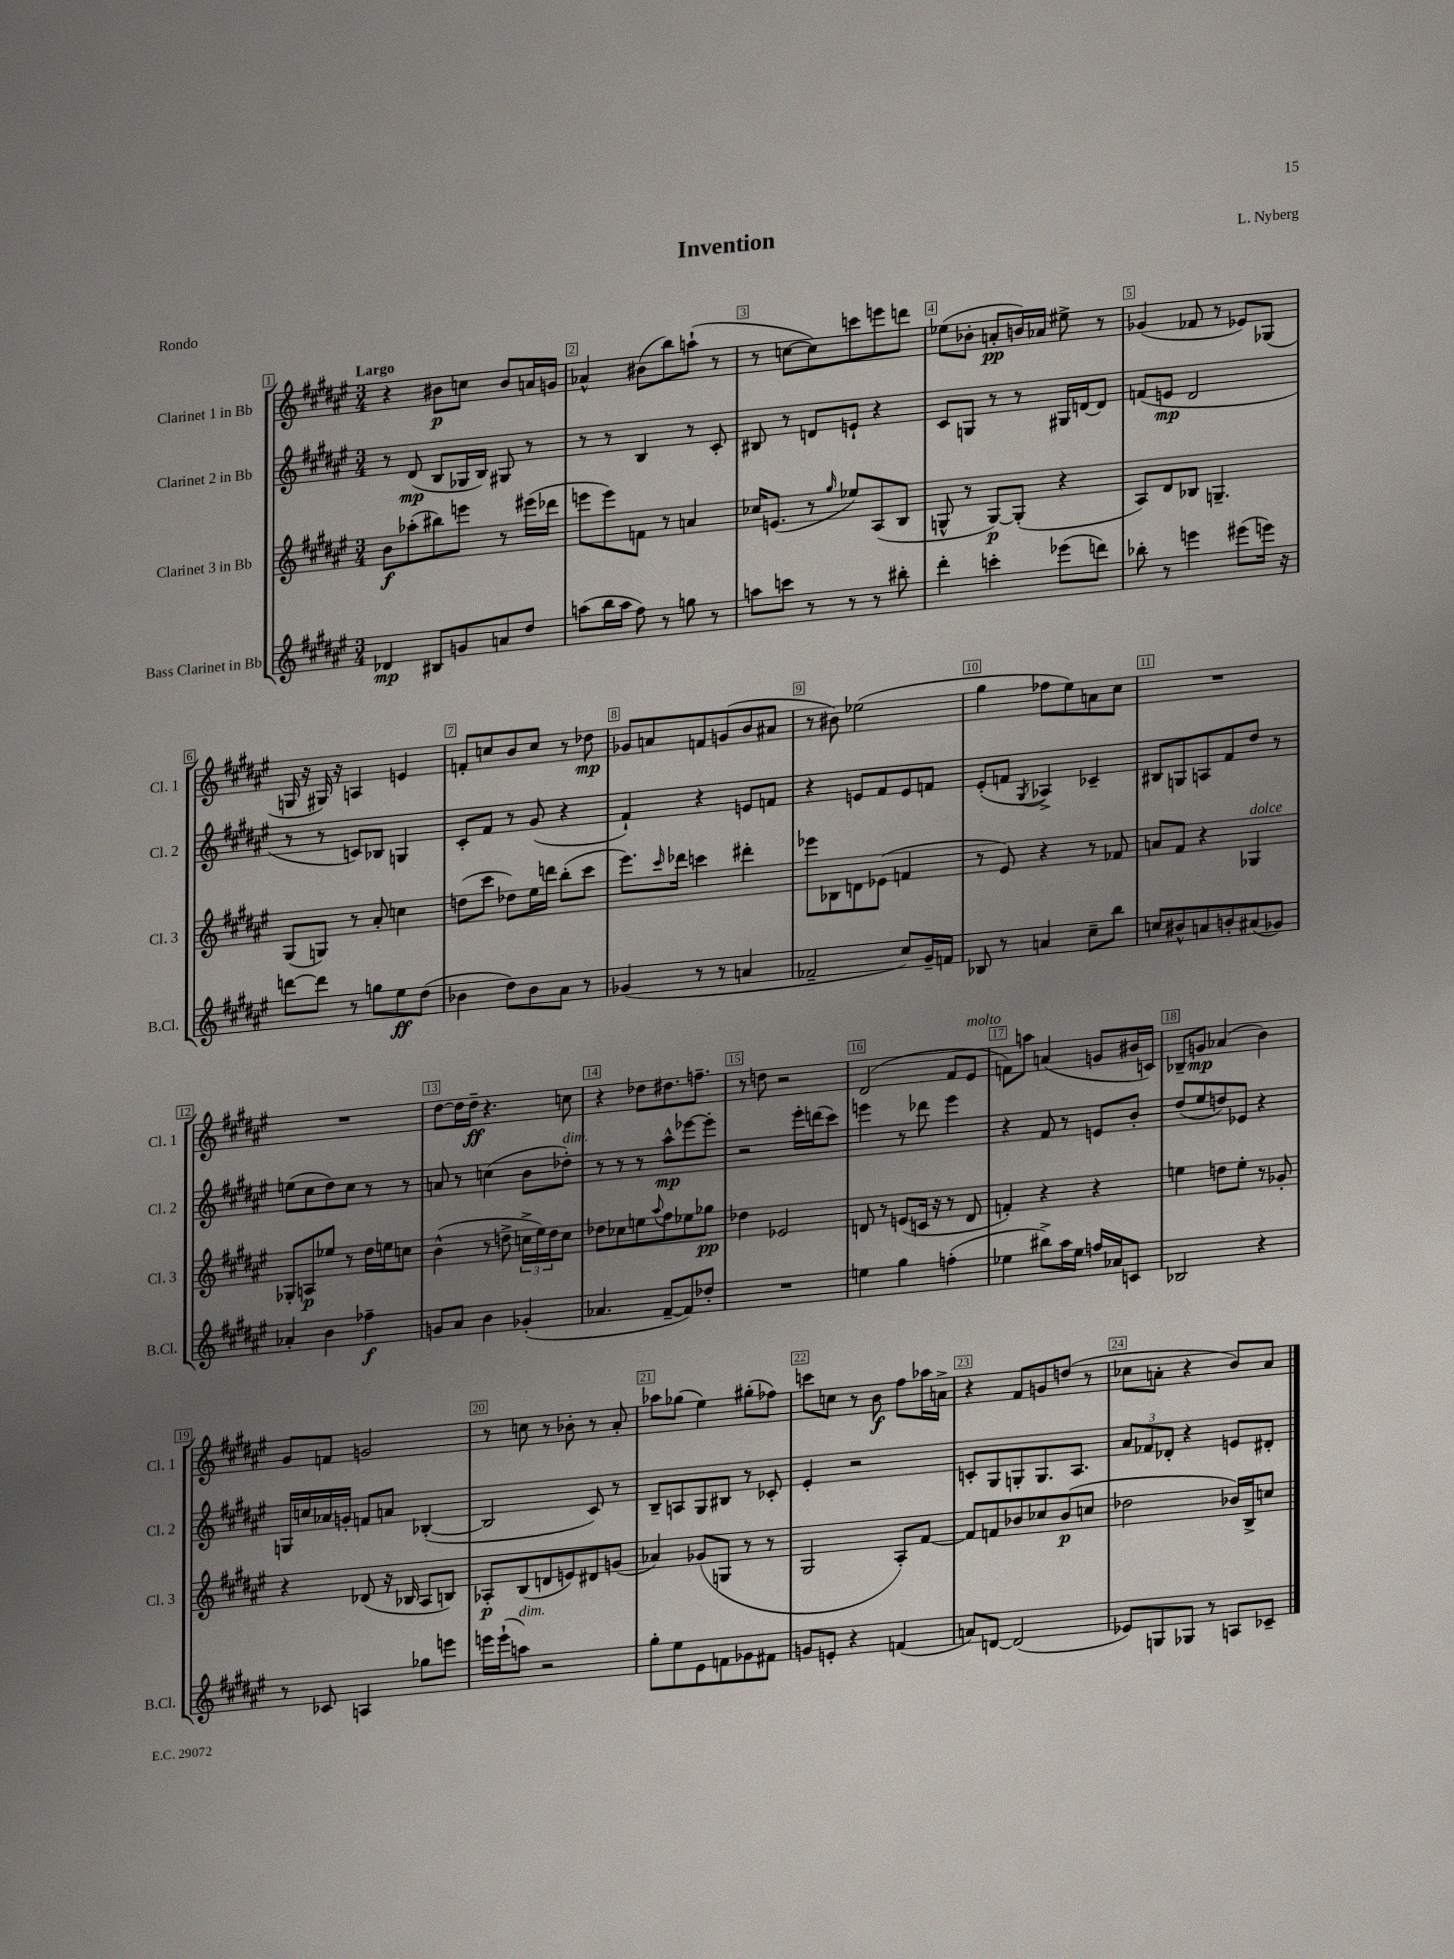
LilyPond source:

\header { title = "Invention" composer = "L. Nyberg" piece = "Rondo" }
<<
\new StaffGroup <<
\new Staff = "s0" \with { instrumentName = "Clarinet 1 in Bb" shortInstrumentName = "Cl. 1" } {
    \clef treble \key fis \major \numericTimeSignature \time 3/4 \tempo "Largo"
    r4 bis'8\p c''8 bis'8 a'16 g'16 |
    aes'4-^ bis'8( b''8) a''8-!( r8 |
    r8 c''8~ c''8) c'''8 e'''8 d'''8 |
    ees''8( bes'8-. a'8-.\pp b'16) aes'16 eis''8-> r8 |
    ges'4( fes'8 r8 ees'8) ges8( |
    g16 r16 gis16) r16 a4 e'4 |
    f'8-. c''8 b'8 c''8 r8 des''8\mp |
    ges'8 a'8 f'8 g'8( b'8 ais'8 |
    r8 bis'8) ees''2( |
    gis''4 fes''8 eis''8) a'8 cis''8 |
    R2. |
    R2. |
    dis''8~ dis''16 dis''16--\ff r4. c''8 |
    r4 des''8 dis''8. f''8.-- |
    r8 d''8 r2 |
    dis'2( fis'8 eis'8^\markup { \italic "molto" } |
    f'8) a''8 a'4( g'8 bis'16 c'16) |
    bes8-- g'8\mp aes'4( b'4) |
    gis'8 f'8 g'2 |
    r8 c''8 r8 bes'8-. r8 ais'8-. |
    aes''8 ges''8( eis''4) gis''8-.( fes''8) |
    c'''8 c''8 r8 b'8\f fis''8 aes''16 a'16-> |
    r4 fis'8 g'8 d''8( r8 |
    ces''8 a'8-. r4 b'8) a'8 \bar "|." |
}
\new Staff = "s1" \with { instrumentName = "Clarinet 2 in Bb" shortInstrumentName = "Cl. 2" } {
    \clef treble \key fis \major \numericTimeSignature \time 3/4
    r8 dis'8\mp( b8 ges16 b16) gis8 r8 |
    r8 r8 b4 r8 cis'8-. |
    bis8 r8 d'8 e'8-! r4 |
    cis'8 g8 r8 r8 gis16 d'16~ d'8 |
    f'8( e'8\mp dis'2 |
    r8 r8 c'8) bes8 g4 |
    cis'8-. fis'8 r8 gis'8( r4 |
    fis'4-!) r4 e'8 f'8 |
    r4 e'8 fis'8 e'8 f'8 |
    eis'8-.( f'8 \acciaccatura { gis8 } aes4->) ces'4-- |
    bis8 g8 a8 fis'8 dis''8 r8 |
    e''8( cis''8 dis''8) cis''8 r8 r8 |
    a'8 r8 c''4( b'8 des''8-.^\markup { \italic "dim." }) |
    r8 r8 r8 ais''8-^\mp ees'''8~ ees'''8-. |
    r2 eis'''16-. d'''16( cis'''8) |
    e'''4 r8 des'''8 e'''4 |
    r4 fis'8 r8 e'8 b'8-. |
    dis''8( eis''8 d''8) ees'8 r4 |
    g16 c''16 aes'16 g'16-. f'8 a'8 bes4~-.( |
    bes2 cis'8) r8 |
    b8-- a8 gis8 bis8 r8 ces'8-. |
    eis'4-. r2 |
    c'8-. gis8 g8-. g8. ais8. |
    \tuplet 3/2 { ais'8 fes'8 des'8-. } r4 e'8 dis'8-. \bar "|." |
}
\new Staff = "s2" \with { instrumentName = "Clarinet 3 in Bb" shortInstrumentName = "Cl. 3" } {
    \clef treble \key fis \major \numericTimeSignature \time 3/4
    b'8\f aes''8-.( bis''8) e'''8 r8 eis'''16( des'''16 |
    e'''8 e'''8) f'8 r8 a'4 |
    ces''16 e'8.( r8 \grace { gis''16 } ees''8) ais8( b8 |
    g8-^ r8 g8~\p) g8-.( r4 |
    ais8) dis'8 bes8 g4.-- |
    gis8( g8) r8 ais'8-. c''4 |
    d''8( cis'''8 des''8) eis''16 d'''16 b''8-.( cis'''8 |
    eis'''8.) \grace { cis'''16 } des'''16 c'''4 dis'''4-. |
    ees'''8 bes8 d'8 ees'8( f'4 |
    r8 eis'8) r4 r8 fes'8 |
    a'8 fis'8 r4 ges4^\markup { \italic "dolce" } |
    ges8-. a8\p ees''8 r8 dis''16 e''16 c''8 |
    b'4-^( r8 d''8-> \tuplet 3/2 { c''16-> eis''16) d''16 } c''8 |
    des''8 ces''8 e''8 \appoggiatura { ais''8 } fis''8 ees''8 ges''8\pp |
    des''4 ees'2 |
    d'8 r8 e'8( c'16 r16 r8 d'8 |
    f'4-.) r4 r4 |
    e''4 d''8 e''8-. r8 ges'8-. |
    r4 des'8( r16 bes16 ais8 b8) |
    aes8-.\p b8( d'8 e'8) dis'8 g'8( |
    aes'4) ges'8( g8 r8 r8 |
    gis2 ais8-.) fis'8~ |
    fis'8 f'8 bes'8 ces''8 bes'8\p( c''8 |
    des''2 bes'16) b16-> c''8 \bar "|." |
}
\new Staff = "s3" \with { instrumentName = "Bass Clarinet in Bb" shortInstrumentName = "B.Cl." } {
    \clef treble \key fis \major \numericTimeSignature \time 3/4
    des'4\mp bis8 g'8 a'8 dis''8 |
    a''8( b''16 a''16 fis''8) r8 g''8 r8 |
    a''8 c'''8 r8 r8 r8 bis''8-. |
    dis'''4-. c'''4-. ees'''8( d'''8) |
    bes''8-. r8 e'''4 eis'''8( e'''16) r16 |
    d'''8~ d'''8 r8 g''8 eis''8\ff dis''8( |
    bes'4 dis''8) bes'8 ais'8 r8 |
    ges'4( r8 r8 a'4 |
    fes'2-- cis''8) gis'16-- f'16 |
    bes8 r8 a'4 cis''8-- b''8 |
    c''8 bis'8-^ a'8 b'8-. ais'8( ges'8) |
    aes'4-. b'4 fes''4--\f |
    g'8 ais'8 b'4 ges'4-.( |
    aes'4. fis'8~-- fis'8) des''8-. |
    R2. |
    e''4 gis''4 f''4-.( |
    ees''4 bis''8->) ais''16 ees''16 f''16 aes'16 c'8 |
    bes2 r4 |
    r8 ces'8 a4 ges''8 e'''8 |
    e'''16 e'''16-!( a''8^\markup { \italic "dim." }) r2 |
    gis''8-. eis''8 eis'8 f'8 ges'8 fis'8 |
    g'8 e'8-. r4 f'4( |
    a'8) d'8~ d'2( |
    ees'8) g8 ges8 r8 a8 ces'8-- \bar "|." |
}
>>
>>
\layout { \context { \Score \override BarNumber.break-visibility = ##(#f #t #t) barNumberVisibility = #all-bar-numbers-visible \override BarNumber.stencil = #(make-stencil-boxer 0.1 0.3 ly:text-interface::print) } }
